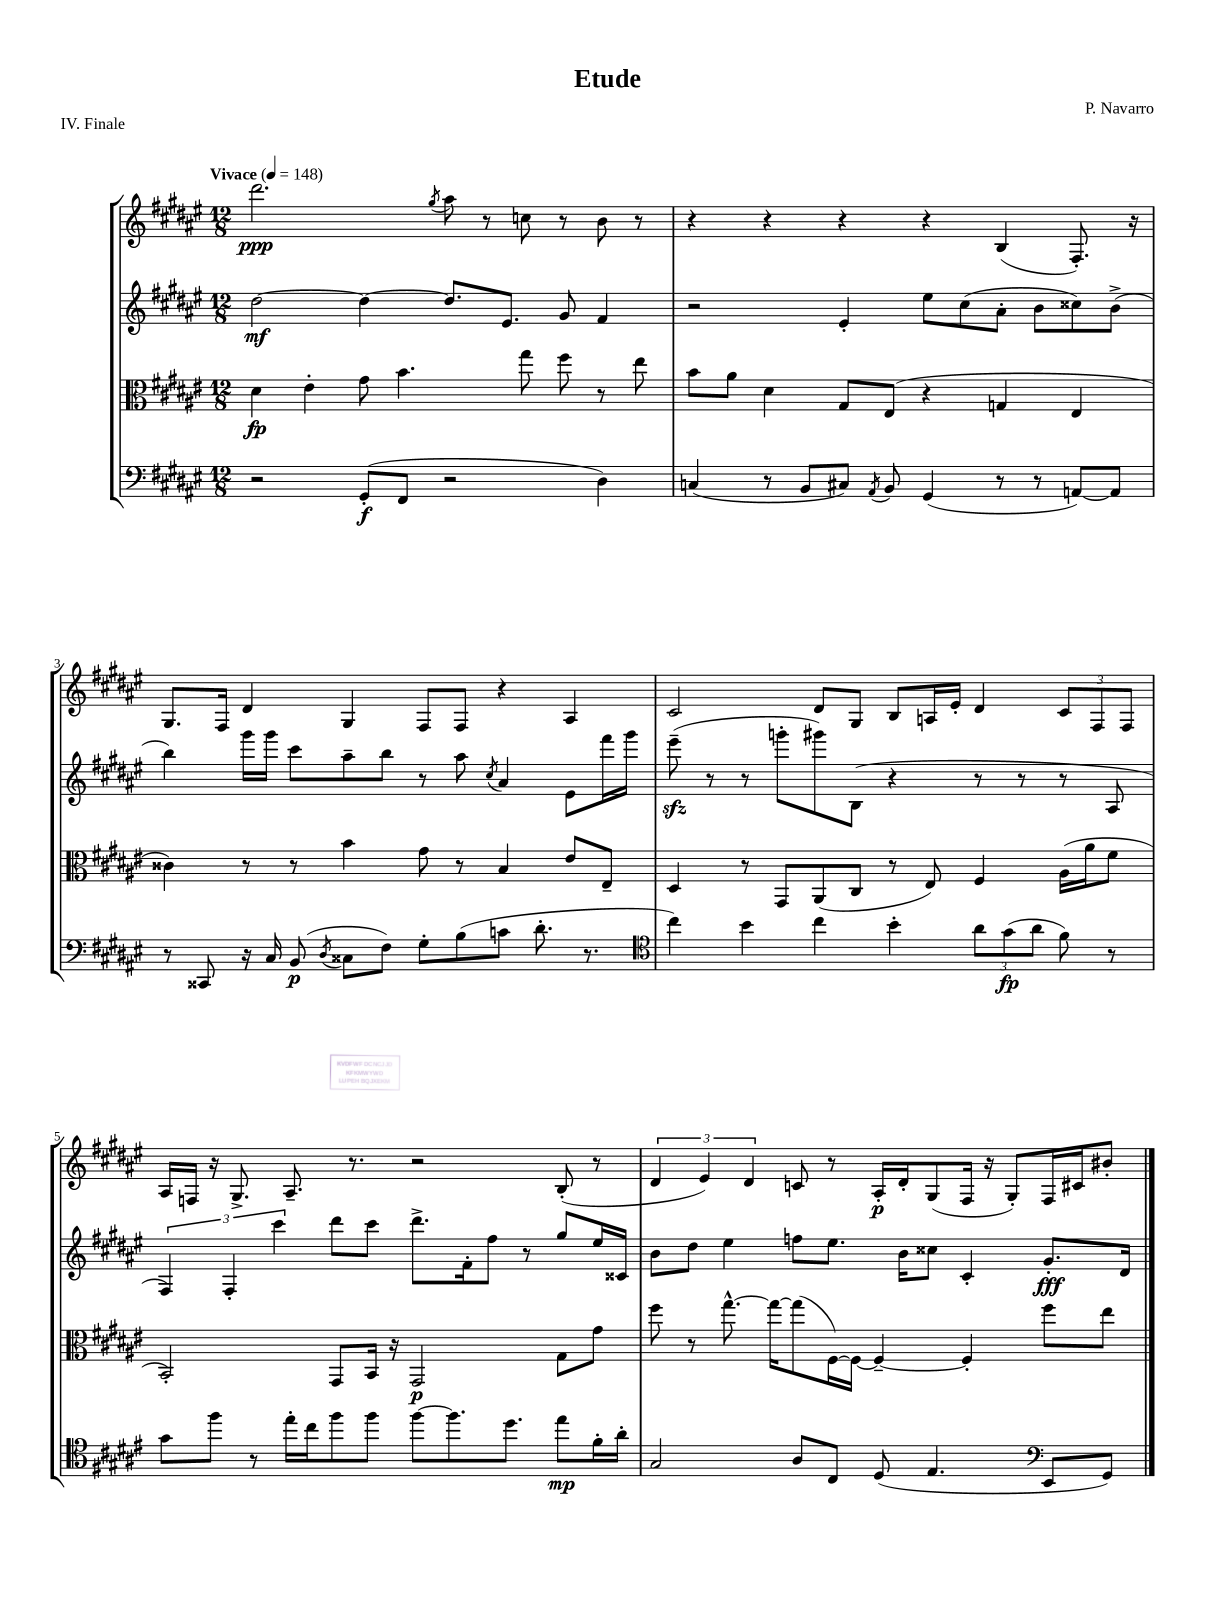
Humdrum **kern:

**kern	**kern	**kern	**kern
*staff4	*staff3	*staff2	*staff1
*clefF4	*clefC3	*clefG2	*clefG2
*k[f#c#g#d#a#e#]	*k[f#c#g#d#a#e#]	*k[f#c#g#d#a#e#]	*k[f#c#g#d#a#e#]
*M12/8	*M12/8	*M12/8	*M12/8
*MM148	*MM148	*MM148	*MM148
2r	4d#\	[2dd#\	2.ddd#\
.	4e#'\	.	.
(8GG#'/L	8g#\	4dd#\_	.
8FF#/J	4.b\	.	.
.	.	.	8qgg#/
2r	.	8.dd#/]L	8aa#\
.	.	.	8r
.	.	8.e#/J	.
.	8gg#\	.	8cc\
.	8ff#\	8g#/	8r
4D#\)	8r	4f#/	8b\
.	8ee#\	.	8r
=	=	=	=
(4C/	8b\L	2r	4r
.	8a#\J	.	.
8r	4d#\	.	4r
8BB/L	.	.	.
8C#/J)	8G#/L	4e#'/	4r
8qAA#/	.	.	.
8BB/	(8E#/J	.	.
(4GG#/	4r	8ee#\L	4r
.	.	(8cc#\	.
8r	4G/	8a#'\J	(4B/
8r	.	8b\L	.
[8AA/L)	4E#/	8cc##\)	8.F#'/)
8AA/]J	.	(8b^\J	.
.	.	.	16r
=	=	=	=
8r	4c##\)	4bb\)	8.G#/L
8CC##/	.	.	.
.	.	.	16F#/Jk
16r	8r	16ggg#\LL	4d#/
16C#/	.	16ggg#\JJ	.
(8BB/	8r	8ccc#\L	.
8qD#/	.	.	.
8C##\L	4b\	8aa#~\	4G#/
8F#\J)	.	8bb\J	.
8G#'\L	8g#\	8r	8F#/L
(8B\	8r	8aa#\	8F#/J
.	.	8qcc#/	.
8c\J	4B/	4a#/	4r
8.d#'\	.	.	.
.	8e#/L	8e#\L	4A#/
8.r	.	.	.
.	8E#~/J	16fff#\L	.
.	.	16ggg#\JJ	.
=	=	=	=
*clefC4	*	*	*
4cc#\)	4D#/	(8eee#~\	2c#/
.	.	8r	.
4b\	8r	8r	.
.	8GG#/L	8ggg'\L	.
4cc#\	(8AA#/	8ggg#\)	8d#/L
.	8C#/J	(8B\J	8G#/J
4b'\	8r	4r	8B/L
.	8E#/)	.	16A/L
.	.	.	16e#'/JJ
12a#\L	4F#/	8r	4d#/
(12g#\	.	.	.
.	.	8r	.
12a#\J	.	.	.
8f#\)	(16A#\LL	8r	12c#/L
.	16a#\J	.	.
.	.	.	12F#/
8r	8f#\J	8A#/	.
.	.	.	12F#/J
=	=	=	=
8g#\L	2BB'/)	6F#/)	16A#/LL
.	.	.	16F/JJ
8ff#\J	.	.	16r
.	.	6F#'/	.
.	.	.	8.G#^/
8r	.	.	.
.	.	6ccc#\	.
16ee#'\LL	.	.	8.A#~/
16cc#\J	.	.	.
8ff#\	8GG#/L	8ddd#\L	.
.	.	.	8.r
8ff#\J	16BB/Jk	8ccc#\J	.
.	16r	.	.
[8ff#\L	2GG#/	8.ddd#^\L	2r
8.ff#\]	.	.	.
.	.	16f#'\k	.
.	.	8ff#\J	.
8.dd#\J	.	.	.
.	.	8r	.
8ee#\L	8G#\L	8gg#/L	(8B'/
16f#'\L	8g#\J	16ee#/L	8r
16a#'\JJ	.	16c##/JJ	.
=	=	=	=
2G#/	8ff#\	8b\L	6d#/
.	8r	8dd#\J	.
.	.	.	6e#/)
.	[8.gg#^^\	4ee#\	.
.	.	.	6d#/
.	16gg#\_LK	.	.
8A#/L	(8gg#\]	8ff\L	8c/
8C#/J	[16F#\L)	8.ee#\J	8r
.	16F#\_JJ	.	.
(8D#/	4F#~/_	.	16A#'/LL
.	.	16b\LK	16d#'/J
4.E#/	.	8cc##\J	(8G#/
.	4F#'/]	4c#'/	16F#/Jk
.	.	.	16r
.	.	.	8G#'/L)
*clefF4	*	*	*
8EE#/L	8ff#\L	8.g#'/L	16F#/L
.	.	.	16c#/J
8GG#/J)	8ee#\J	.	8b#'/J
.	.	16d#/Jk	.
==	==	==	==
*-	*-	*-	*-
